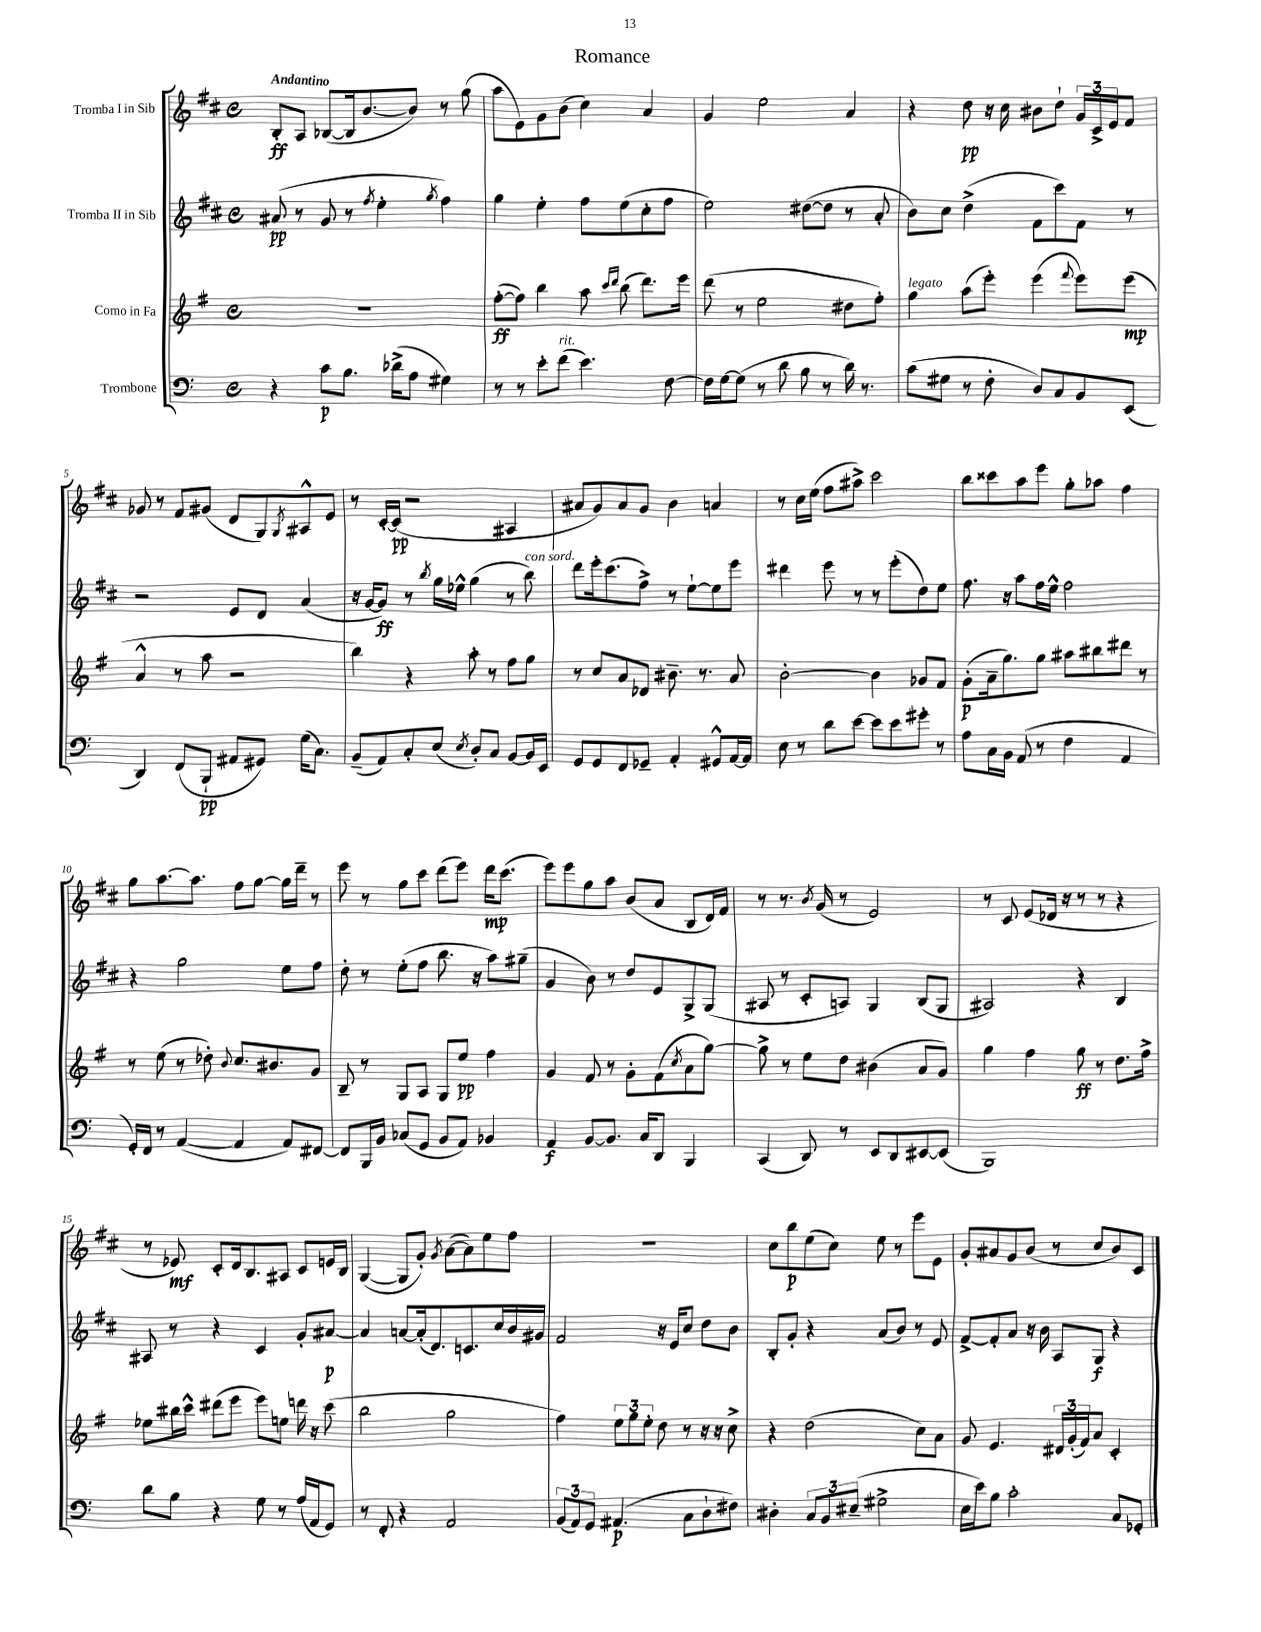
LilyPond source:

\header { title = "Romance" }
<<
\new StaffGroup <<
\new Staff = "s0" \with { instrumentName = "Tromba I in Sib" } {
    \clef treble \key d \major \defaultTimeSignature \time 4/4 \tempo "Andantino"
    b8-.\ff a8 bes8~( bes16 b'8.~ b'8) r8 g''8( |
    a''8 e'8) g'8 b'8( cis''4) a'4 |
    g'4 e''2 a'4 |
    r4 d''8\pp r16 cis''16 bis'8 d''8-! \tuplet 3/2 { g'16 cis'16-> e'16 } fis'8 |
    ges'8 r8 fis'8 gis'8( d'8 g8) \acciaccatura { g8 } ais8-^ e'8 |
    r8 cis'16~-. cis'16\pp( r2 ais4 |
    ais'8 g'8) ais'8 g'8 b'4 a'4 |
    r8 cis''16 e''16( fis''8 ais''8->) cis'''2 |
    b''8 cisis'''8 a''8 e'''8 g''8-. aes''8 fis''4 |
    g''8 a''8.~ a''8. fis''8 g''8~ g''16 d'''16-- r8 |
    e'''8 r8 g''8 cis'''8 d'''8( e'''8) d'''16\mp cis'''8.( |
    e'''8) e'''8 g''8 a''8 b'8( a'8 b8 d'16) fis'16 |
    r8 r8. \acciaccatura { b'8 } g'16( r8 e'2) |
    r8 cis'8 e'8( des'16 r16 r8 r8 r4 |
    r8 ees'8\mf) cis'8-. d'16 b8. ais8 cis'8 e'16 b16 |
    g4~( g8 g'8-.) \acciaccatura { g'8 } a'8~( a'8) e''8 fis''8 |
    r1 |
    cis''8 b''8\p e''8( cis''8) e''8 r8 e'''8 e'8 |
    g'8-. ais'8 g'8 b'8( r8 cis''8 b'8) cis'8 \bar "|." |
}
\new Staff = "s1" \with { instrumentName = "Tromba II in Sib" } {
    \clef treble \key d \major \defaultTimeSignature \time 4/4
    ais'8\pp( r8 g'8 r8 \acciaccatura { fis''8 } e''4-. \acciaccatura { g''8 } fis''4) |
    g''4 e''4-. fis''8 e''8( cis''8-. fis''8 |
    e''2) dis''8~( dis''8 r8 a'8-. |
    b'8) cis''8 d''4->( fis'8 cis'''8) fis'8 r8 |
    r2 e'8 d'8 a'4( |
    r16 g'16~ g'8\ff) r8 \acciaccatura { b''8 } g''16 ees''16-^ g''4( r8 b''8^\markup { \italic "con sord." }) |
    d'''8 e'''16-. cis'''8.( fis''8->) r8 e''8~-! e''8 e'''8 |
    dis'''4 e'''8 r8 r8 e'''8-.( d''8) e''8 |
    fis''8. r16 a''8 fis''16 e''16-^ fis''2 |
    r4 g''2 e''8 fis''8 |
    d''8-. r8 e''8-.( fis''8 b''8. r16 a''8) gis''8--( |
    g'4 b'8) r8 d''8 e'8 g8-> g8( |
    ais8 r8 cis'8-. a8) g4 b8( g8 |
    ais2) r4 b4 |
    ais8 r8 r4 cis'4 g'8-. ais'8~\p |
    ais'4 a'8~ a'16-.( d'8.) c'8. cis''16 b'16 gis'16 |
    fis'2 r16 e'16 cis''8 d''8 b'8 |
    b8-. g'8-. r4 a'8( b'8) r8 e'8 |
    fis'8~-> fis'8-. a'8 r16 b'16 a8 g8\f r4 \bar "|." |
}
\new Staff = "s2" \with { instrumentName = "Corno in Fa" } {
    \clef treble \key g \major \defaultTimeSignature \time 4/4
    R1 |
    fis''8~-.\ff( fis''8) b''4 a''8 \grace { c'''16 d'''16 } b''8( d'''8.) e'''16 |
    d'''8( r8 e''2 dis''8 fis''8-.) |
    g''4^\markup { \italic "legato" } a''8( e'''8-.) e'''4( \appoggiatura { fis'''8 } e'''8) e'''8\mp( |
    a'4-^ r8 a''8 r2 |
    b''4) r4 a''8-. r8 fis''8 g''8 |
    r8 c''8 a'8 des'8 bis'8.-- r8. a'8 |
    b'2~-. b'4 ges'8 fis'8 |
    g'8-.\p( a'16-- g''8.) g''8 ais''8 bis''8 dis'''8 r8 |
    r8 e''8( r8 des''8-.) \appoggiatura { b'8 } c''8. bis'8. g'8 |
    b8-- r8 g8 a8 g8 e''8\pp fis''4 |
    g'4 fis'8 r8 g'8-. fis'8( \acciaccatura { c''8 } a'8 g''8~) |
    g''8-> r8 e''8 d''8 bis'4( a'8 g'8) |
    g''4 fis''4 g''8\ff r8 d''8. fis''16-> |
    ees''8 bis''16 c'''16-^ dis'''8( e'''8 e'''8) e''8 d'''16 r16 c'''8( |
    b''2 g''2 |
    fis''4) \tuplet 3/2 { e''8 g''8 e''8-. } d''8 r8 r16 r16 c''8-> |
    r4 d''2( c''8) a'8 |
    g'8 e'4. \tuplet 3/2 { dis'16 g'16-.( fis'16) } a'8 c'4-. \bar "|." |
}
\new Staff = "s3" \with { instrumentName = "Trombone" } {
    \clef bass \key c \major \defaultTimeSignature \time 4/4
    r4 c'8\p b8. des'16->( a8 gis4) |
    r8 r8 e'8-. f'8^\markup { \italic "rit." }( e'4.) f8~ |
    f16 g16~ g8( r8 d'8 b8 r8 d'16) r8. |
    c'8( gis8 r8 f8-. d8) c8 b,8 e,8( |
    d,4) f,8( b,,8-!\pp ais,8 gis,8) g16( c8.) |
    b,8--( a,8) c8-. e8( \acciaccatura { e8 } d8-.) c8 b,8~ b,16 e,16 |
    g,8 g,8 f,8 ges,8-- a,4-. gis,8-^ a,16~ a,16 |
    e8 r8 d'8 e'8~ e'8 e'8 gis'8-. r8 |
    a8 c16 b,16 a,8( r8 f4 a,4 |
    g,16-.) f,16 r8 a,4~( a,4 a,8) fis,8~ |
    fis,8 b,,16 b,16 ces8( g,8 b,8 a,8) bes,4 |
    a,4\f b,8~ b,8. c16 d,8 b,,4 |
    c,4( d,8) r8 e,8 d,8 eis,8~ eis,8( |
    b,,1) |
    d'8 b8 r4 g8 r8 a16( a,16 g,8) |
    r8 f,8-. r4 a,2 |
    \tuplet 3/2 { b,8( a,8) g,8 } ais,4.\p( c8 d8-! fis8) |
    dis4-. \tuplet 3/2 { c8 b,8 eis8--( } gis2-> |
    e16 e'16) b8 c'2-. c8 ges,8-. \bar "|." |
}
>>
>>
